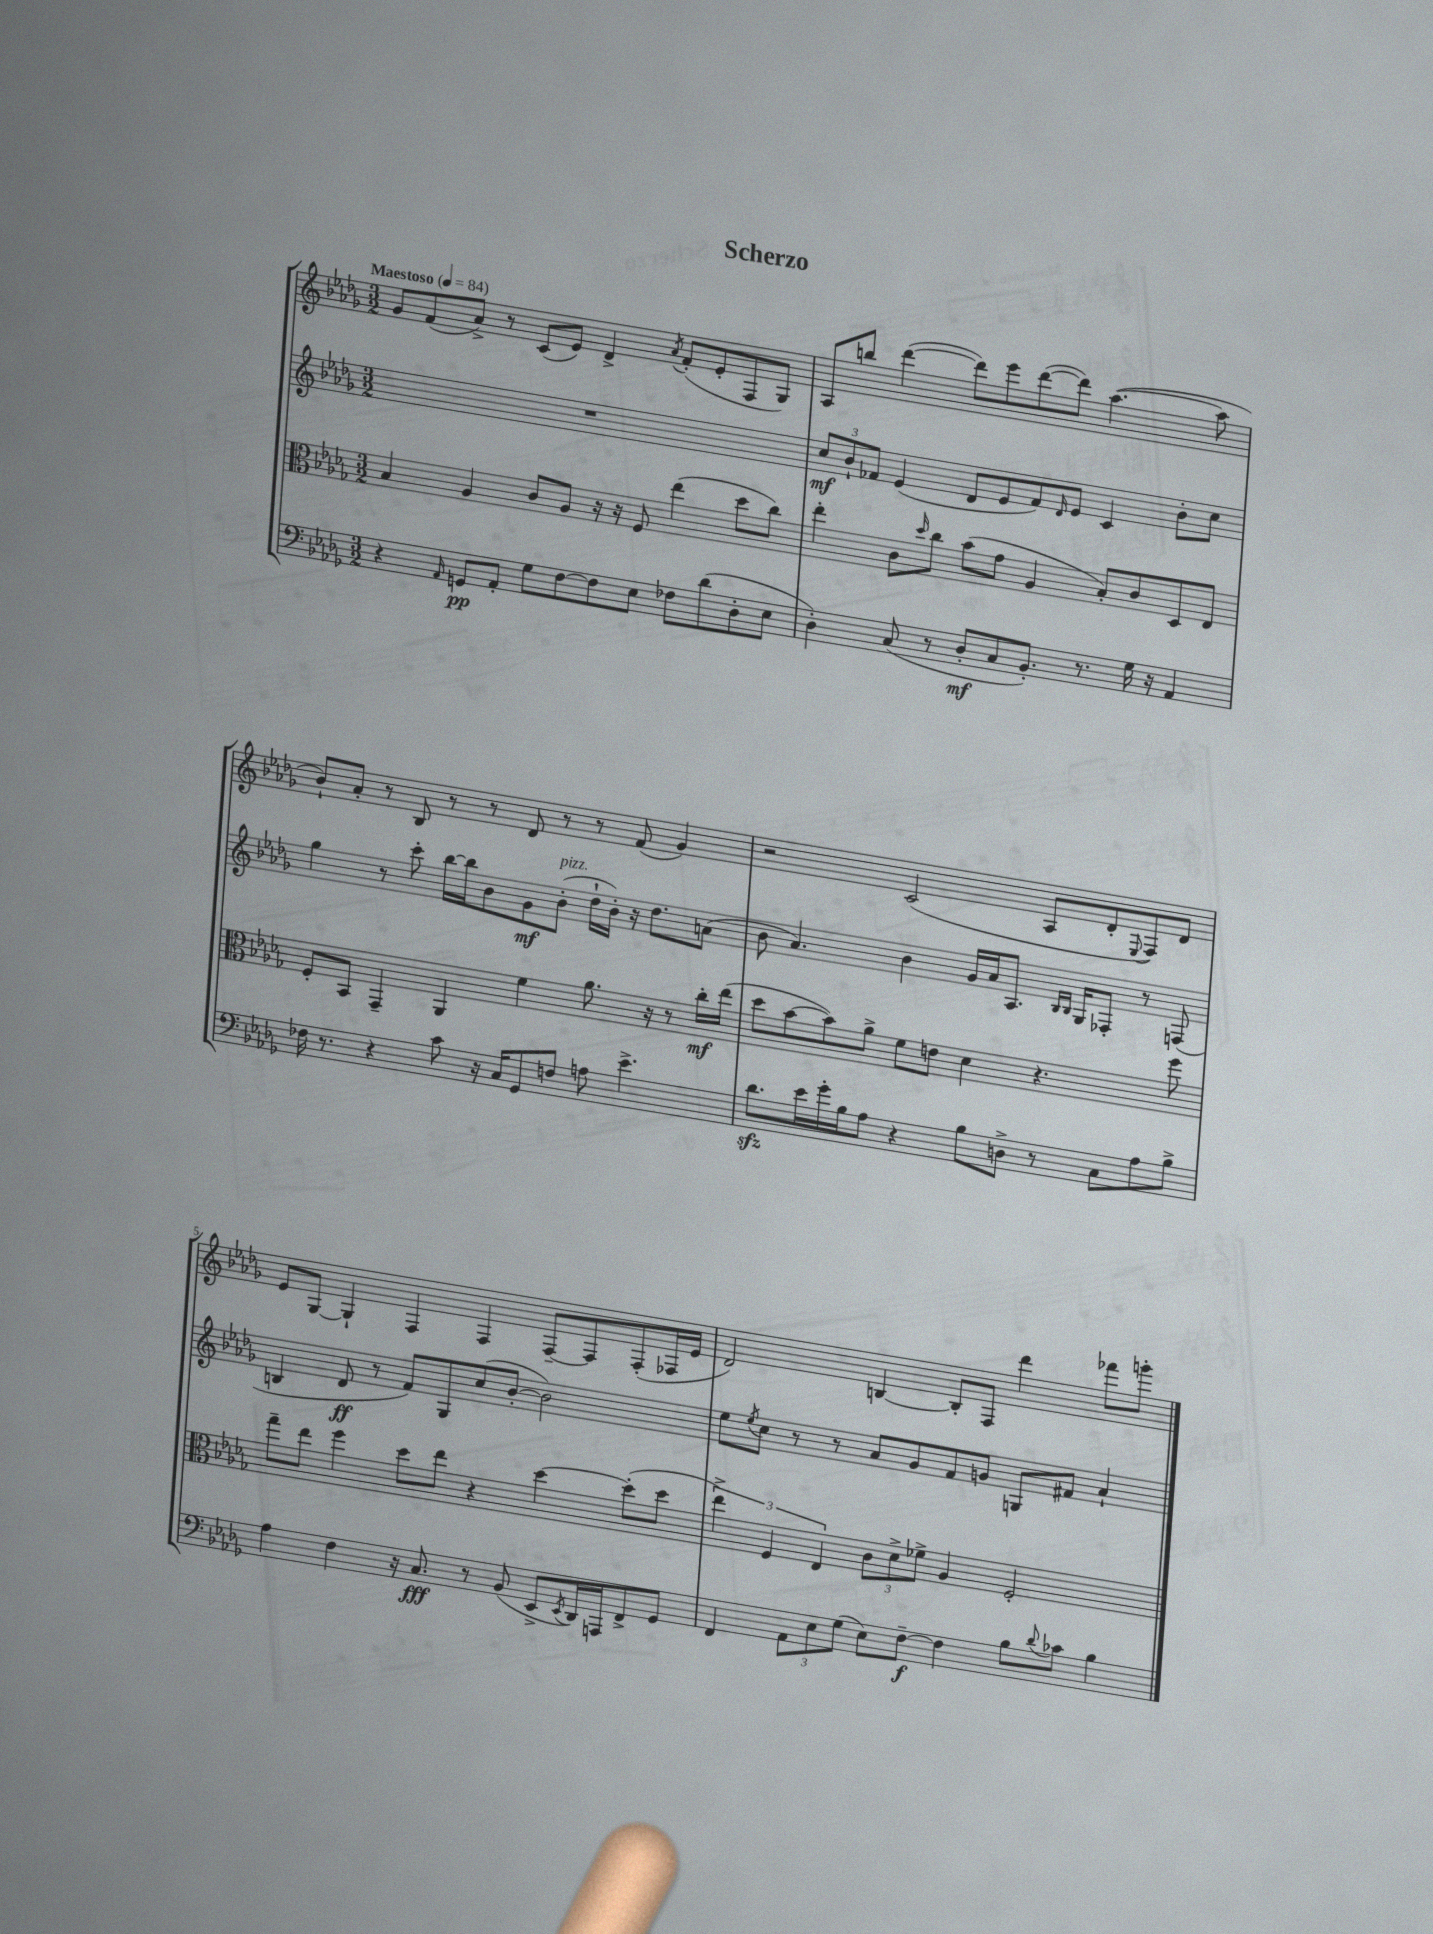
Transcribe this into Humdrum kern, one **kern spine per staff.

**kern	**dynam	**kern	**dynam	**kern	**dynam	**kern
*part4	*part4	*part3	*part3	*part2	*part2	*part1
*staff4	*staff4	*staff3	*staff3	*staff2	*staff2	*staff1
*clefF4	*	*clefC3	*	*clefG2	*	*clefG2
*k[b-e-a-d-g-]	*	*k[b-e-a-d-g-]	*	*k[b-e-a-d-g-]	*	*k[b-e-a-d-g-]
*M3/2	*	*M3/2	*	*M3/2	*	*M3/2
*MM84	*	*MM84	*	*MM84	*	*MM84
=1	=1	=1	=1	=1	=1	=1
!	!	!	!	!	!	!LO:TX:a:B:t=Maestoso
4r	.	4B-/	.	1.r	.	8g-/L
.	.	.	.	.	.	(8f/
16qqAA-/	.	.	.	.	.	.
8GGn/L	pp	4A-/	.	.	.	8a-^/J)
8AA-'/J	.	.	.	.	.	8r
8G-\L	.	8c/L	.	.	.	(8c/L
[8F\	.	8A-/J	.	.	.	8e-/J)
8F\]	.	16r	.	.	.	4d-^/
.	.	16r	.	.	.	.
8E-\J	.	8F/	.	.	.	.
.	.	.	.	.	.	8qa-/
8F-X\L	.	(4ee-\	.	.	.	(8f'/L
(8d-\	.	.	.	.	.	8e-'/
8D-'\	.	8dd-\L	.	.	.	8F/
8E-\J	.	8cc\J)	.	.	.	8G-/J)
=2	=2	=2	=2	=2	=2	=2
4D-'\)	.	4ee-'\	.	12cc/L	mf	8A-/L
.	.	.	.	12b-`/	.	.
.	.	.	.	.	.	8bbn/J
.	.	.	.	12f-X/J	.	.
(8C/	.	8c\L	.	(4e-/	.	([4ddd-\
.	.	16qqdd-/	.	.	.	.
8r	.	8cc\J	.	.	.	.
8D-'/L	mf	(8b-\L	.	8d-/L	.	8ddd-\L])
8C/	.	8g-\J	.	8e-/	.	8eee-\
8.BB-'/J)	.	4A-/	.	8f-/)	.	([8ddd-\
.	.	.	.	16qqd-/	.	.
.	.	.	.	8e-/J	.	8ddd-\J])
8.r	.	.	.	.	.	.
.	.	8B-'/L)	.	4c/	.	([4.aa-\
16G-\	.	8c/	.	.	.	.
16r	.	.	.	.	.	.
4AA-/	.	8D-/	.	8b-'\L	.	.
.	.	8E-/J	.	8cc\J	.	8aa-\]
!!LO:LB:g=z
=3	=3	=3	=3	=3	=3	=3
16F-X\	.	8F'/L	.	4gg-\	.	8b-`/L)
8.r	.	.	.	.	.	.
.	.	8BB-/J	.	.	.	8a-'/J
4r	.	4GG-~/	.	8r	.	8r
.	.	.	.	8ccc'\	.	8B-/
8c\	.	4AA-/	.	[16bb-\LL	.	8r
.	.	.	.	16bb-\J]	.	.
16r	.	.	.	8b-\	.	8r
16C/KL	.	.	.	.	.	.
8GG-/	.	4f\	.	8g-\	mf	8d-/
!	!	!	!	!LO:TX:a:i:t=pizz.	!	!
8Fn/J	.	.	.	(8b-'\J	.	8r
8An\	.	8.a-\	.	16dd-`\LL	.	8r
.	.	.	.	16b-'\JJ)	.	.
4.e-^\	.	.	.	16r	.	(8f/
.	.	16r	.	8.dd-\L	.	.
.	.	8r	.	.	.	4g-/)
.	.	16cc'\LL	mf	(8an\J	.	.
.	.	(16ee-\JJ	.	.	.	.
=4	=4	=4	=4	=4	=4	=4
8.d-zz\L	.	8dd-\L	.	8b-\	.	2r
.	.	[8b-\	.	4.a-/)	.	.
16e-\L	.	.	.	.	.	.
16g-'\	.	8b-\])	.	.	.	.
16B-\J	.	.	.	.	.	.
8A-\J	.	8a-^\J	.	.	.	.
4r	.	8f\L	.	4b-\	.	(2c/
.	.	8en\J	.	.	.	.
8B-\L	.	4d-\	.	16g-/LL	.	.
.	.	.	.	16a-/J	.	.
8Dn^\J	.	.	.	8.A-/J	.	.
8r	.	4.r	.	.	.	8A-/L
.	.	.	.	16qqB-/LL	.	.
.	.	.	.	16qqB-/JJ	.	.
.	.	.	.	16G-/KL	.	.
8C\L	.	.	.	8F-X'/J	.	8d-'/
.	.	.	.	.	.	8qqE-/
8A-\	.	.	.	8r	.	8F/)
8B-^\J	.	8ff\	.	(8Fn/	.	8d-/J
!!LO:LB:g=z
=5	=5	=5	=5	=5	=5	=5
4A-\	.	8gg-~\L	.	4Bn/	.	8e-/L
.	.	8ee-\J	.	.	.	[8G-/J
4F\	.	4ff\	.	8d-/	ff	4G-`/]
.	.	.	.	8r	.	.
16r	.	8dd-\L	.	8f/L)	.	4F/
8.C/	fff	.	.	.	.	.
.	.	8ee-\J	.	8G-/	.	.
8r	.	4r	.	(8cc/	.	4F/
(8BB-/	.	.	.	[8b-'/J	.	.
8EE-^/L	.	[4dd-\	.	2b-\])	.	[8F~/L
8qEE-/	.	.	.	.	.	.
16DD-/L)	.	.	.	.	.	8F/]
16AAAn/J	.	.	.	.	.	.
8FF^/	.	(8dd-'\L]	.	.	.	(8F'/
8GG-/J	.	8dd-\J	.	.	.	16F-X/L
.	.	.	.	.	.	16e-/JJ
=6	=6	=6	=6	=6	=6	=6
4FF/	.	6ee-^\)	.	8ee-\L	.	2d-/)
.	.	.	.	8qee-/	.	.
.	.	.	.	8cc\J	.	.
.	.	6F/	.	.	.	.
12AA-\L	.	.	.	8r	.	.
12E-\	.	6E-/	.	.	.	.
.	.	.	.	8r	.	.
(12G-\J	.	.	.	.	.	.
8E-\L)	.	12c\L	.	8a-/L	.	[4Bn/
.	.	12d-^\	.	.	.	.
[8F~\J	f	.	.	8g-/	.	.
.	.	12f-X^\J	.	.	.	.
4F\]	.	4A-/	.	8f/	.	8B'/L]
.	.	.	.	8gn/J	.	8F/J
8B-\L	.	2F'/	.	8Gn/L	.	4ddd-\
8qqd-/	.	.	.	.	.	.
8c-X\J	.	.	.	8f#X/J	.	.
4B-\	.	.	.	4a-`/	.	8fff-X\L
.	.	.	.	.	.	8gggn'\J
==	==	==	==	==	==	==
*-	*-	*-	*-	*-	*-	*-
